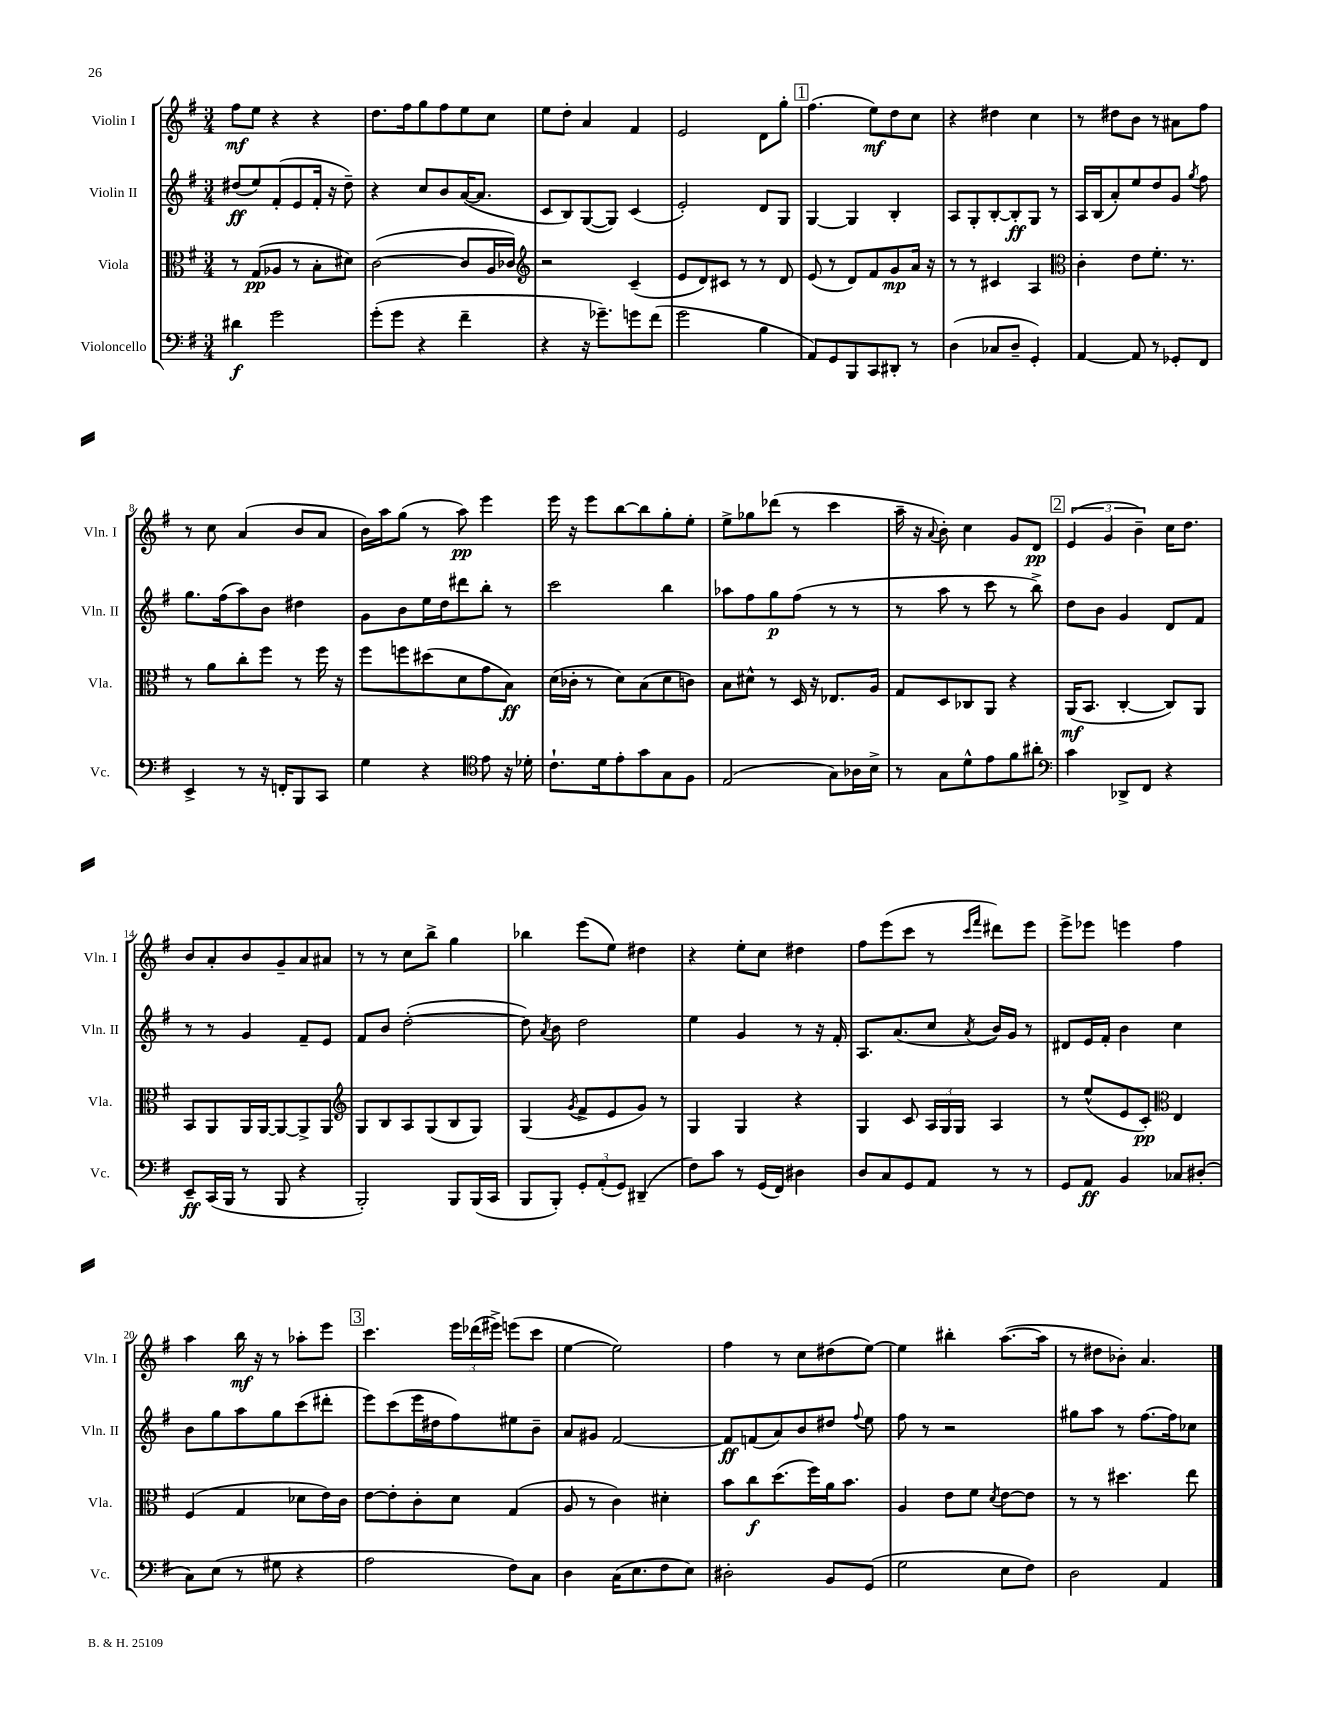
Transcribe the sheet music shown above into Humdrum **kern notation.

**kern	**kern	**kern	**kern
*staff4	*staff3	*staff2	*staff1
*clefF4	*clefC3	*clefG2	*clefG2
*k[f#]	*k[f#]	*k[f#]	*k[f#]
*M3/4	*M3/4	*M3/4	*M3/4
4d#	8r	(8dd#	8ff#
.	(8G	8ee)	8ee
2g	8A-	(8f#'	4r
.	8r	8e	.
.	8B'	16f#'	4r
.	.	16r	.
.	8d#)	8dd#~)	.
=	=	=	=
(8g'	([2c	4r	8.dd
8g	.	.	.
.	.	.	16ff#
4r	.	8cc	8gg
.	.	8b	8ff#
4f#~	8c]	([16a	8ee
.	.	8.a]	.
.	16A	.	8cc
.	16c-)	.	.
=	=	=	=
*	*clefG2	*	*
4r	2r	8c	8ee
.	.	8B)	8dd'
16r	.	([8G	4a
8.g-~)	.	.	.
.	.	8G])	.
8g	(4c~	(4c	4f#
(8f#	.	.	.
=	=	=	=
2g	8e	2e')	2e
.	8d)	.	.
.	8c#	.	.
.	8r	.	.
4B	8r	8d	8d
.	8d	8G	8gg'
=	=	=	=
8AA)	(8e	[4G	(4.ff#
8GG	8r	.	.
8BBB	8d)	4G]	.
8CC	8f#	.	8ee)
8DD#'	8g	4B'	8dd
8r	16a	.	8cc
.	16r	.	.
=	=	=	=
(4D	8r	8A	4r
.	8r	8G'	.
8C-	4c#	[8B'	4dd#
8D~	.	8B']	.
4GG')	4A	8G	4cc
.	.	8r	.
=	=	=	=
*	*clefC3	*	*
[4AA	4c'	16A	8r
.	.	(16B	.
.	.	8a')	8dd#
8AA]	8e	8ee	8b
8r	8.f#'	8dd	8r
8GG-'	.	8g	8a#
.	8.r	.	.
.	.	8qgg	.
8FF#	.	8ff#	8ff#
=	=	=	=
4EE^	8r	8.gg	8r
.	8a	.	8cc
.	.	(16ff#	.
8r	8cc'	8aa)	(4a
16r	8ff#	8b	.
16FF'	.	.	.
8BBB	8r	4dd#	8b
8CC	16ff#	.	8a
.	16r	.	.
=	=	=	=
4G	8ff#	8g	16b)
.	.	.	16aa
.	8ff	8b	(8gg
4r	(8dd#	16ee	8r
.	.	16dd	.
.	8d	8ddd#	8aa)
*clefC4	*	*	*
8e	8g	8bb'	4eee
16r	8B)	8r	.
16d-'	.	.	.
=	=	=	=
8.c`	(16d	2ccc	16eee
.	16c-'	.	16r
.	8r	.	8eee
16d	.	.	.
8e'	8d)	.	[8bb
8g	(8B	.	8bb]
8G	8d	4bb	8gg'
8F#	8c)	.	8ee'
=	=	=	=
(2E	8B	8aa-	8ee^
.	8d#^^	8ff#	8gg-
.	8r	8gg	(8ddd-
.	16D	(8ff#	8r
.	16r	.	.
8G)	8.E-	8r	4ccc
16A-	.	8r	.
16B^	16A	.	.
=	=	=	=
8r	8G	8r	16aa~
.	.	.	16r
.	.	.	8qqa
8G	8D	8aa	8b')
8d^^	8C-	8r	4cc
8e	8AA	8ccc	.
8f#	4r	8r	8g
8a#'	.	8bb^)	8d
=	=	=	=
*clefF4	*	*	*
4c	(16AA	8dd	(6e
.	8.BB	.	.
.	.	8b	.
.	.	.	6g
8DD-^	[4C'	4g	.
.	.	.	6b~)
8FF#	.	.	.
4r	8C])	8d	16cc
.	.	.	8.dd
.	8AA	8f#	.
=	=	=	=
8EE~	8BB	8r	8b
(16CC	8AA	8r	8a'
16BBB	.	.	.
8r	16AA	4g	8b
.	[16AA	.	.
8BBB	8AA_	.	8g~
4r	8AA^]	8f#~	8a
.	8AA	8e	8a#
=	=	=	=
*	*clefG2	*	*
2BBB')	8G	8f#	8r
.	8B	8b	8r
.	8A	([2dd'	8cc
.	(8G	.	8bb^
8BBB	8B	.	4gg
(16BBB	8G)	.	.
16CC	.	.	.
=	=	=	=
8BBB	(4G	8dd])	4bb-
.	.	8qa	.
8BBB')	.	8b	.
.	8qg	.	.
12GG'	8f#^	2dd	(8eee
(12AA'	.	.	.
.	8e	.	8ee)
12GG)	.	.	.
(4DD#~	8g)	.	4dd#
.	8r	.	.
=	=	=	=
8F#)	4G	4ee	4r
8c	.	.	.
8r	4G	4g	8ee'
(16GG	.	.	8cc
16FF#)	.	.	.
4D#	4r	8r	4dd#
.	.	16r	.
.	.	16f#'	.
=	=	=	=
8D	4G	8.A	8ff#
8C	.	.	(8eee
.	.	(8.a	.
8GG	8c	.	8ccc
8AA	24A	8cc	8r
.	24G	.	.
.	24G	.	.
.	.	.	16qqccc
.	.	8qa	16qqfff#
8r	4A	16b)	8ddd#)
.	.	16g	.
8r	.	8r	8eee
=	=	=	=
8GG	8r	8d#	8eee^
8AA	(8ee^^	16e	8eee-
.	.	16f#'	.
4BB	8e	4b	4eee
.	8c')	.	.
*	*clefC3	*	*
8C-	4E	4cc	4ff#
(8D#'	.	.	.
=	=	=	=
8C)	(4F#	8b	4aa
(8E	.	8gg	.
8r	4G	8aa	16bb
.	.	.	16r
8G#	.	8gg	8r
4r	8d-	(8ccc	8aa-'
.	16e)	8ddd#'	8eee
.	16c	.	.
=	=	=	=
2A	[8e	8eee)	4.ccc
.	8e']	(8ccc	.
.	8c'	16eee	.
.	.	16dd#	.
.	8d	8ff#)	24eee
.	.	.	(24ddd-
.	.	.	24eee#^)
8F#)	(4G	8ee#	(8eee
8C	.	8b~	8ccc
=	=	=	=
4D	8A	8a	[4ee
.	8r	8g#	.
(16C	4c)	[2f#	2ee])
8.E	.	.	.
8F#	4d#'	.	.
8E)	.	.	.
=	=	=	=
2D#'	8b	8f#]	4ff#
.	8cc	(8f	.
.	(8.dd	8a)	8r
.	.	8b	8cc
.	16ff#)	.	.
8BB	16a	8dd#	(8dd#
.	8.b	.	.
.	.	8qqff#	.
(8GG	.	8ee	[8ee)
=	=	=	=
2G	4A	8ff#	4ee]
.	.	8r	.
.	8e	2r	4bb#'
.	8f#	.	.
.	8qd	.	.
8E	[8e	.	([8.aa
8F#)	8e]	.	.
.	.	.	16aa]
=	=	=	=
2D	8r	8gg#	8r
.	8r	8aa	8dd#
.	4.dd#	8r	8b-')
.	.	[8.ff#	4.a
4AA	.	.	.
.	.	16ff#]	.
.	8ee	8cc-	.
==	==	==	==
*-	*-	*-	*-
